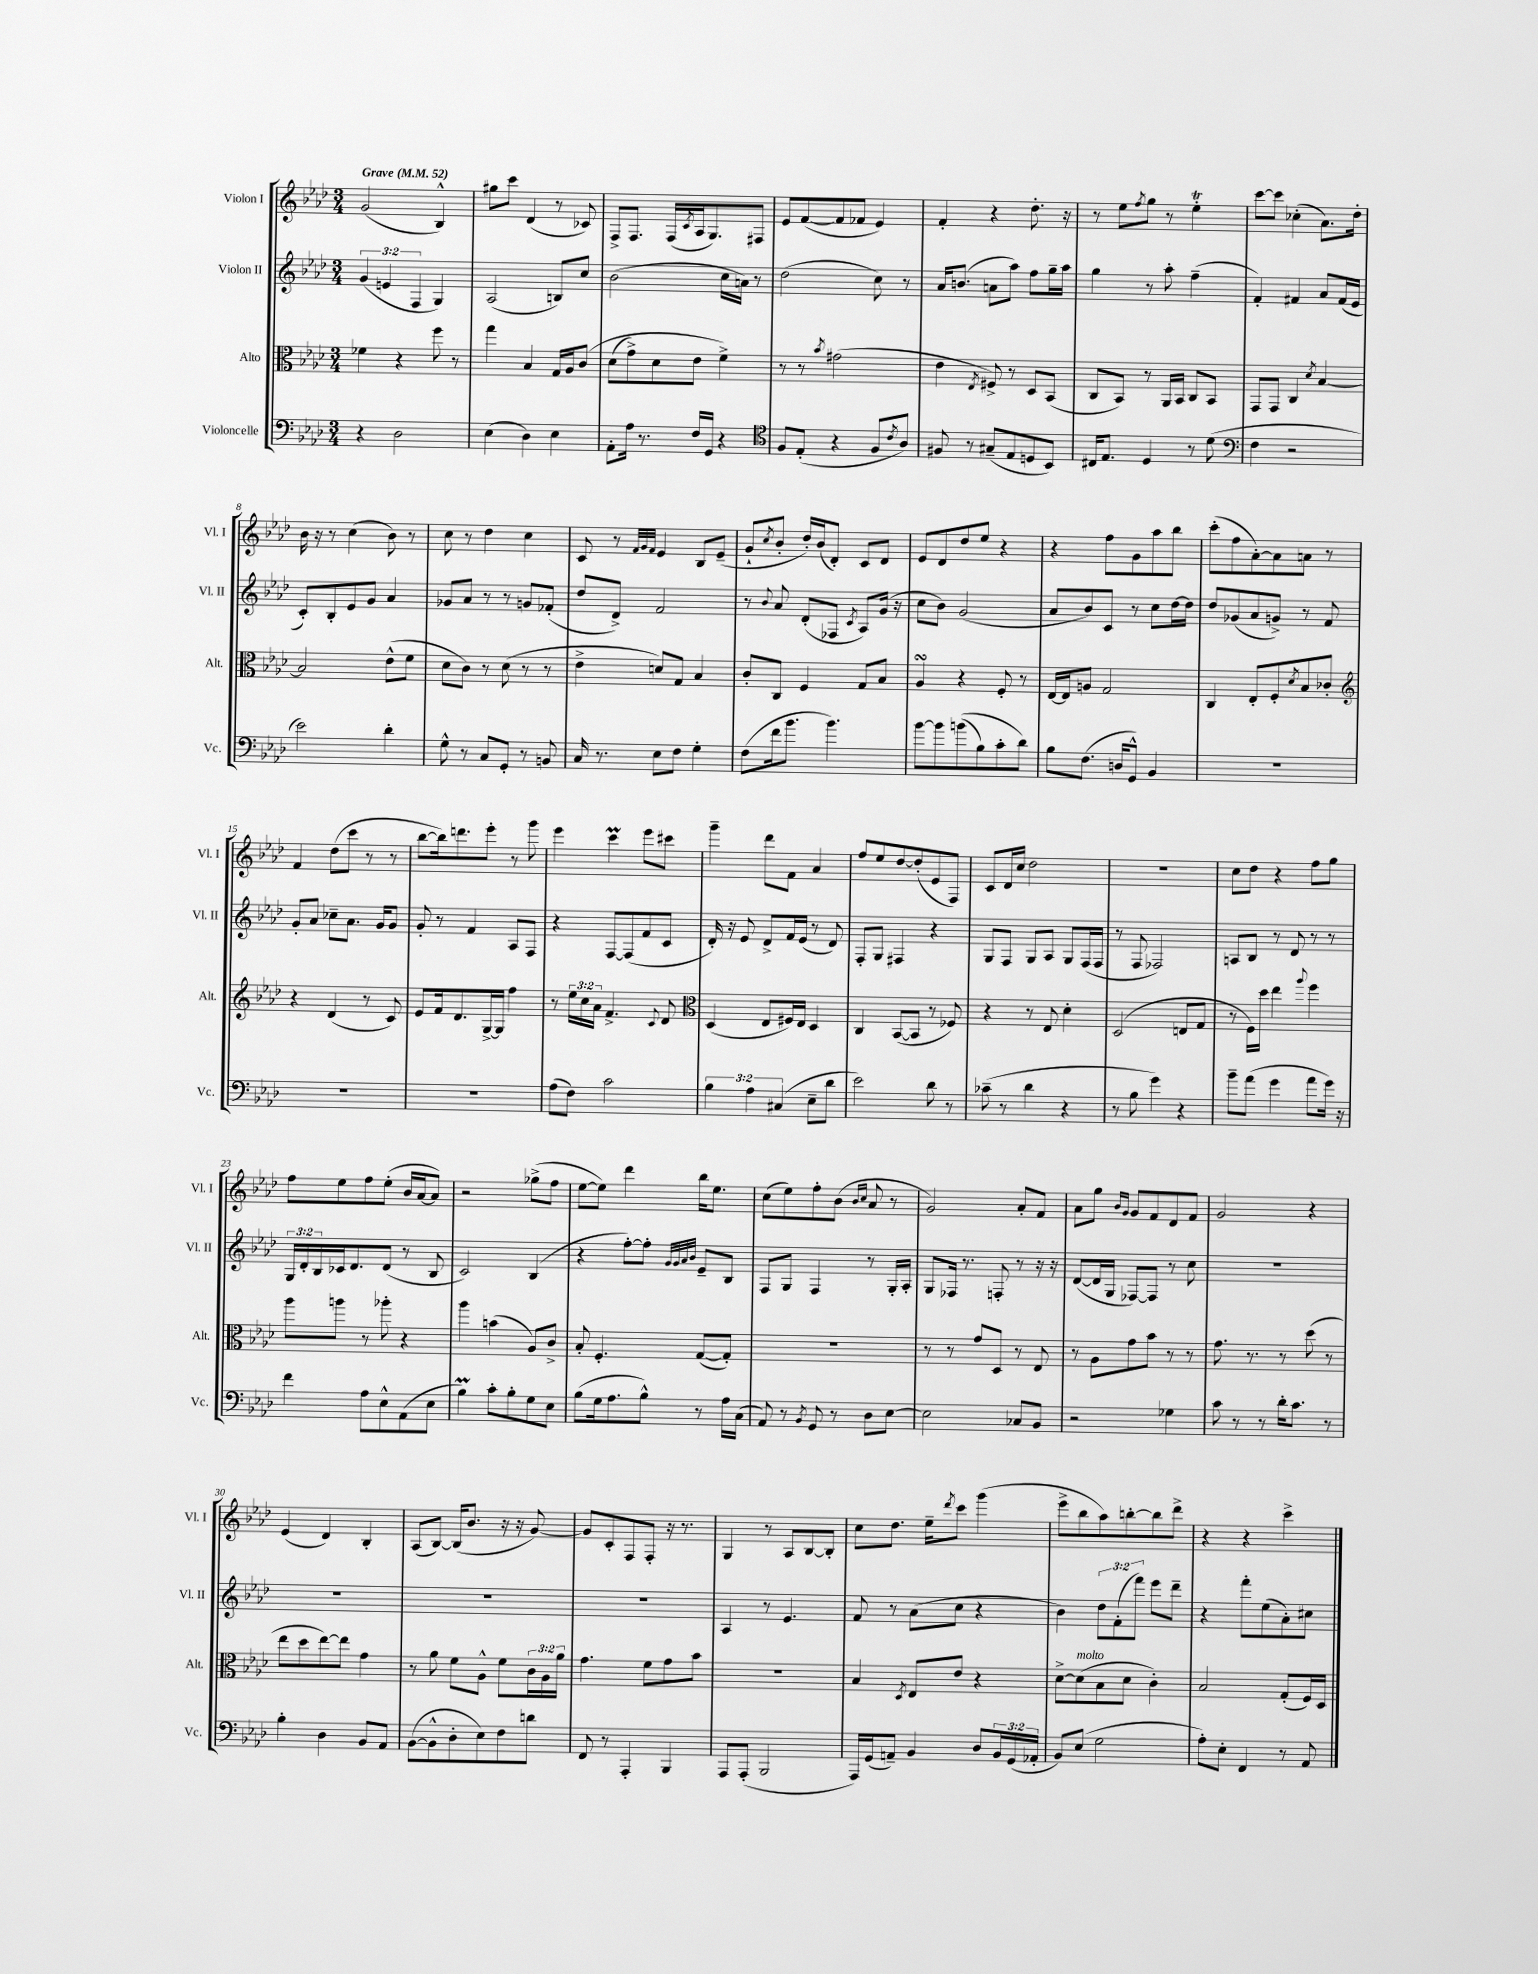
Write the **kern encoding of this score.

**kern	**kern	**kern	**kern
*part4	*part3	*part2	*part1
*staff4	*staff3	*staff2	*staff1
*I"Violoncelle	*I"Alto	*I"Violon II	*I"Violon I
*I'Vc.	*I'Alt.	*I'Vl. II	*I'Vl. I
*clefF4	*clefC3	*clefG2	*clefG2
*k[b-e-a-d-]	*k[b-e-a-d-]	*k[b-e-a-d-]	*k[b-e-a-d-]
*M3/4	*M3/4	*M3/4	*M3/4
*MM52	*MM52	*MM52	*MM52
=1	=1	=1	=1
!	!	!	!LO:TX:a:B:t=Grave
4r	4f-X\	(6g/	(2g/
.	.	6en/	.
2D-\	4r	.	.
.	.	6F/	.
.	8ff\	4G/)	4B-^^/)
.	8r	.	.
=2	=2	=2	=2
(4E-\	4gg\	(2A-/	8gg#X\L
.	.	.	8ccc\J
4D-\)	4B-/	.	(4d-/
4E-\	16G/LL	8Bn/L)	8r
.	16A-/J	.	.
.	(8c/J	8cc/J	8c-X/)
=3	=3	=3	=3
8AA-'\L	(8d-\L	(2b-\	8F^/L
16A-\Jk	8g^\)	.	8.F/J
8.r	.	.	.
.	8d-\	.	.
.	.	.	(16F/LL
.	.	.	8qc/
16F/LL	8e-\J	.	16A-/J
16GG/JJ	.	.	8.G/)
4r	4f^\)	16cc\LL	.
.	.	16an\JJ)	.
.	.	8r	8F#X/J
=4	=4	=4	=4
*clefC4	*	*	*
8F/L	8r	(2dd-\	8e-/L
(8E-'/J	8r	.	([8f/
.	8qb-/	.	.
4r	(2g#X\	.	8f/]
.	.	.	8f-X/J
8F/L	.	8cc\)	4e-/)
8qc/	.	.	.
8A-/J)	.	8r	.
=5	=5	=5	=5
8F#X/	4e-\	16a-/KL	4f'/
.	.	(8.bn/J	.
8r	.	.	.
.	8qE-/	.	.
(8G#X~/L	8F#X^/)	8an\L	4r
8E-/	8r	8aa-\J)	.
8Dn/	8D-/L	8ff\L	8.dd-'\
8BB-/J)	(8BB-/J	16gg~\L	.
.	.	16aa-\JJ	16r
=6	=6	=6	=6
16C#X/KL	8C/L	4gg\	8r
8.E-/J	.	.	.
.	8BB-/J)	.	8ee-\L
.	.	.	8qff/
4D-/	8r	8r	8gg\J
.	16AA-/LL	8aa-'\	8r
.	16BB-/JJ	.	.
8r	8C/L	(4ff~\	4ee-T'\
(8d-\	8BB-/J	.	.
=7	=7	=7	=7
*clefF4	*	*	*
4F\	8GG/L	4f'/)	[8ccc\L
.	8GG/J	.	8ccc\J]
2r	4C/	4f#X/	(4cc-X'\
.	8qd-/	.	.
.	[4B-/	8a-/L	8.a-\L)
.	.	(16f#/L	.
.	.	16e-/JJ	16dd-'\Jk
!!LO:LB:g=z
=8	=8	=8	=8
2e-\)	2B-/]	8c'/L)	16b-\
.	.	.	16r
.	.	8B-'/	8r
.	.	8e-/	(4cc\
.	.	8g/J	.
4d-'\	(8e-^^\L	4a-/	8b-\)
.	8f\J	.	8r
=9	=9	=9	=9
8G^^\	8d-\L	8g-X/L	8cc\
8r	8c\J)	8a-/J	8r
8C/L	8r	8r	4dd-\
8GG'/J	(8d-\	8r	.
8r	8r	8gn/L	4cc\
8BBn/	8r	(8f-X'/J	.
=10	=10	=10	=10
16C/	4e-^\	8dd-/L	8c/
8.r	.	.	.
.	.	8d-^/J)	8r
.	.	.	32qqf/LLL
.	.	.	32qqg/
.	.	.	32qqf/JJJ
8E-\L	8dn/L)	2f/	4e-/
8F\J	8G/J	.	.
4G'\	4B-/	.	8B-/L
.	.	.	(8e-~/J
=11	=11	=11	=11
(8F\L	8c'/L	8r	8g`/L
.	.	8qqb-/	8qcc/
16f\k	8C/J	8a-/	8b-'/J
8.b-\J	.	.	.
.	4F/	(8d-'/L	16dd-'/LL)
.	.	.	(16b-/J
4.b-\)	.	8F-X/J	8d-'/J)
.	.	8qc/	.
.	8G/L	8A-/L)	8c/L
.	8B-/J	(16g/Jk	8d-/J
.	.	16r	.
=12	=12	=12	=12
[8b-\L	4A-sSSs/	8cc\L	8e-/L
8b-\]	.	8b-\J)	8d-/
((8bn\	4r	(2g/	8dd-/
8B-\)	.	.	8ee-/J
8c'\	8F'/	.	4r
8d-\J)	8r	.	.
=13	=13	=13	=13
8B-\L	[16E-/LL	8a-/L	4r
.	16E-/J]	.	.
(8.F\J	8An/J	8b-/)	.
.	2G/	8c/J	8ff\L
16Dn/KL	.	.	.
8GG^^/J)	.	8r	8g\
4BB-/	.	8cc\L	8aa-\
.	.	[16dd-\L	8bb-\J
.	.	16dd-\JJ]	.
=14	=14	=14	=14
2.r	4C/	8dd-/L	(8ccc'\L
.	.	(8g-X/	8ff\
.	8E-'/L	8a-/	[8a-'\)
.	8F'/	8gn^/J)	8a-\]
.	8qd-/	.	.
.	8B-/	8r	8an\J
.	8c-X'/J	8f/	8r
!!LO:LB:g=z
=15	=15	=15	=15
*	*clefG2	*	*
2.r	4r	8g'/L	4f/
.	.	8a-/J	.
.	(4d-/	8cc-X~\L	(8dd-\L
.	.	8.a-\J	8ccc\J
.	8r	.	8r
.	.	16g/KL	.
.	8c/)	8g/J	8r
=16	=16	=16	=16
2.r	8e-/L	8g'/	[8bb-\L
.	16f/k	8r	16bb-\k])
.	8.d-/	.	8.dddn\
.	.	4f/	.
.	[16G^/L	.	8eee-'\J
.	16G/JJ]	.	.
.	4ff\	8A-/L	8r
.	.	8F/J	8ggg\
=17	=17	=17	=17
(8A-\L	8r	4r	4eee-\
8F\J)	24ee-\LL	.	.
.	24cc\	.	.
.	24a-\JJ	.	.
2c\	4.f^/	[8F/L	4cccm\
.	.	(8F/]	.
.	.	8f/	8eee-\L
.	8qqc/	.	.
.	8d-/	8c/J	8ccc#X\J
=18	=18	=18	=18
*	*clefC3	*	*
6B-\	(4D-/	16d-'/)	4ggg~\
.	.	16r	.
.	.	8e-/	.
6A-\	.	.	.
.	8E-/L	8d-^/L	8ddd-\L
(6C#X/	.	.	.
.	16F#X/L)	16f/L	8f\J
.	16E-/JJ	(16e-/JJ	.
8E-~\L	4D-/	8r	4a-/
8d-\J	.	8d-/)	.
=19	=19	=19	=19
2e-\)	4C/	8F'/L	8ff/L
.	.	8G/J	8ee-/
.	([8BB-/L	4F#X/	[8dd-/
.	8BB-/J]	.	(8dd-'/]
8d-\	8r	4r	8e-/
8r	8F-X/)	.	8F/J)
=20	=20	=20	=20
(8c-X~\	4r	8G/L	8c/L
8r	.	8F/J	16d-/L
.	.	.	16cc/JJ
4d-\	8r	8G/L	2dd-\
.	8E-/	8A-/J	.
4r	4d-'\	8G/L	.
.	.	(16F/L	.
.	.	16F/JJ	.
=21	=21	=21	=21
8r	(2D-/	8r	2.r
8B-\	.	8F/	.
4g\)	.	2F-X/)	.
4r	8En/L	.	.
.	8G/J	.	.
=22	=22	=22	=22
8b-~\L	8r	8An/L	8cc\L
(8a-\J	16F\LL)	8B-/J	8dd-\J
.	16dd-\JJ	.	.
4g\	4ee-\	8r	4r
.	.	8d-/	.
.	8qqaa-/	.	.
8a-\L	4ff\	8r	8ff\L
16g\Jk)	.	8r	8gg\J
16r	.	.	.
!!LO:LB:g=z
=23	=23	=23	=23
4f\	8aa-\L	24G/LL	8ff\L
.	.	24d-'/	.
.	.	24B-/	.
.	8aan\J	16c-X/J	8ee-\
.	.	8.d-/	.
8A-\L	8r	.	8ff\
8E-^^\	8aa-X'\	(8d-/J	(8ee-'\J
(8AA-\	4r	8r	16b-/LL
.	.	.	[16a-/J
8E-\J	.	8B-/	8a-/J])
=24	=24	=24	=24
4B-M\)	4aa-\	2c/)	2r
8c'\L	(4bn\	.	.
8B-'\	.	.	.
8G\	8A-/L)	(4B-/	(8gg-X^\L
8E-\J	8c^/J	.	8ff\J
=25	=25	=25	=25
(8B-\L	8B-'/	4r	[8ee-\L
16G\k	4.F'/	.	8ee-\J])
8.A-\	.	.	.
.	.	[8ff'\L)	4ddd-\
8B-^^\J)	.	8ff'\J]	.
.	.	32qqg/LLL	.
.	.	32qqg/	.
.	.	32qqa-/	.
.	.	32qqb-/JJJ	.
8r	([8G/L	8e-~/L	16bb-\KL
.	.	.	8.ee-\J
16A-\LL	8G'/J])	8B-/J	.
(16C\JJ	.	.	.
=26	=26	=26	=26
8AA-/)	2.r	8F/L	(8cc\L
8r	.	8G/J	8ee-\)
8qBB-/	.	.	.
8GG/	.	4F/	8ff'\
8r	.	.	(8b-\J
.	.	.	16qqb-/LL
.	.	.	16qqcc/JJ
8D-\L	.	8r	8a-/
[8E-\J	.	16G'/LL	8r
.	.	16A-'/JJ	.
=27	=27	=27	=27
2E-\]	8r	8G/L	2g/)
.	8r	16F-X/Jk	.
.	.	8.r	.
.	8g/L	.	.
.	8D-/J	8Fn'/	.
8C-X/L	8r	8r	8a-'/L
8BB-/J	8E-/	16r	8f/J
.	.	16r	.
=28	=28	=28	=28
2r	8r	([8d-/L	8a-\L
.	8A-\L	16d-/L]	8gg\J
.	.	16G/JJ	.
.	.	.	16qqb-/LL
.	.	.	16qqg/JJ
.	8g\	[8F-X/L)	8g/L
.	8b-\J	8F-/J]	8f/
4G-X\	8r	8r	8d-/
.	8r	8cc\	8f/J
=29	=29	=29	=29
8c\	8.g\	2.r	2g/
8r	.	.	.
.	8.r	.	.
8r	.	.	.
16d-'\KL	8r	.	.
8.c\J	.	.	.
.	(8dd-\	.	4r
8r	8r	.	.
!!LO:LB:g=z
=30	=30	=30	=30
4B-'\	8ee-\L	2.r	(4e-/
.	8dd-\	.	.
4D-\	[8ee-\)	.	4d-/)
.	8ee-\J]	.	.
8BB-/L	4g\	.	4B-'/
8AA-/J	.	.	.
=31	=31	=31	=31
([8BB-\L	8r	2.r	(8A-/L
8BB-^^\]	8a-\	.	[8B-/J)
8D-'\	8f\L	.	(16B-/KL]
.	.	.	8.b-/J
8E-\)	8A-^^\J	.	.
8F\	8f\L	.	16r
.	.	.	16r
8dn\J	24c\L	.	[8g/)
.	24A-\	.	.
.	24a-\JJ	.	.
=32	=32	=32	=32
8FF/	4.g\	2.r	8g/L]
8r	.	.	8c'/
4AAA-'/	.	.	8F/
.	8f\L	.	8F'/J
4BBB-/	8g\	.	16r
.	.	.	8.r
.	8b-\J	.	.
=33	=33	=33	=33
8AAA-/L	2.r	4A-/	4G/
(8AAA-'/J	.	.	.
2BBB-/	.	8r	8r
.	.	4.e-/	8A-/L
.	.	.	[8B-/
.	.	.	8B-'/J]
=34	=34	=34	=34
16AAA-/LL)	4B-/	8f/	8cc\L
(16GG/J	.	.	.
8AAn~/J)	.	8r	8.dd-\J
.	8qD-/	.	.
4BB-/	8E-/L	(8a-\L	.
.	.	.	16ee-~\KL
.	.	.	8qddd-/
.	8e-/J	8cc\J	8ccc\J
8D-/L	4r	4r	(4ggg\
24BB-/L	.	.	.
(24GG/	.	.	.
24AA-X'/JJ	.	.	.
=35	=35	=35	=35
8BB-/L)	[8d-^\L	4b-\)	8eee-^\L
!	!LO:TX:a:i:t=molto	!	!
(8E-/J	(8d-\]	.	8bb-\
2G\	8B-\	12dd-\L	8aa-\)
.	.	(12f'\	.
.	8d-\J	.	[8bbn'\
.	.	12fff\J)	.
.	4c'\)	8eee-\L	8bb\]
.	.	8ddd-~\J	8ddd-^\J
=36	=36	=36	=36
8A-'\L)	2B-/	4r	4r
8E-'\J	.	.	.
4FF/	.	8fff'\L	4r
.	.	(8ee-\	.
8r	(8G'/L	8a-'\)	4ccc^\
8AA-/	16F/L)	8cc#X\J	.
.	16D-/JJ	.	.
==	==	==	==
*-	*-	*-	*-
